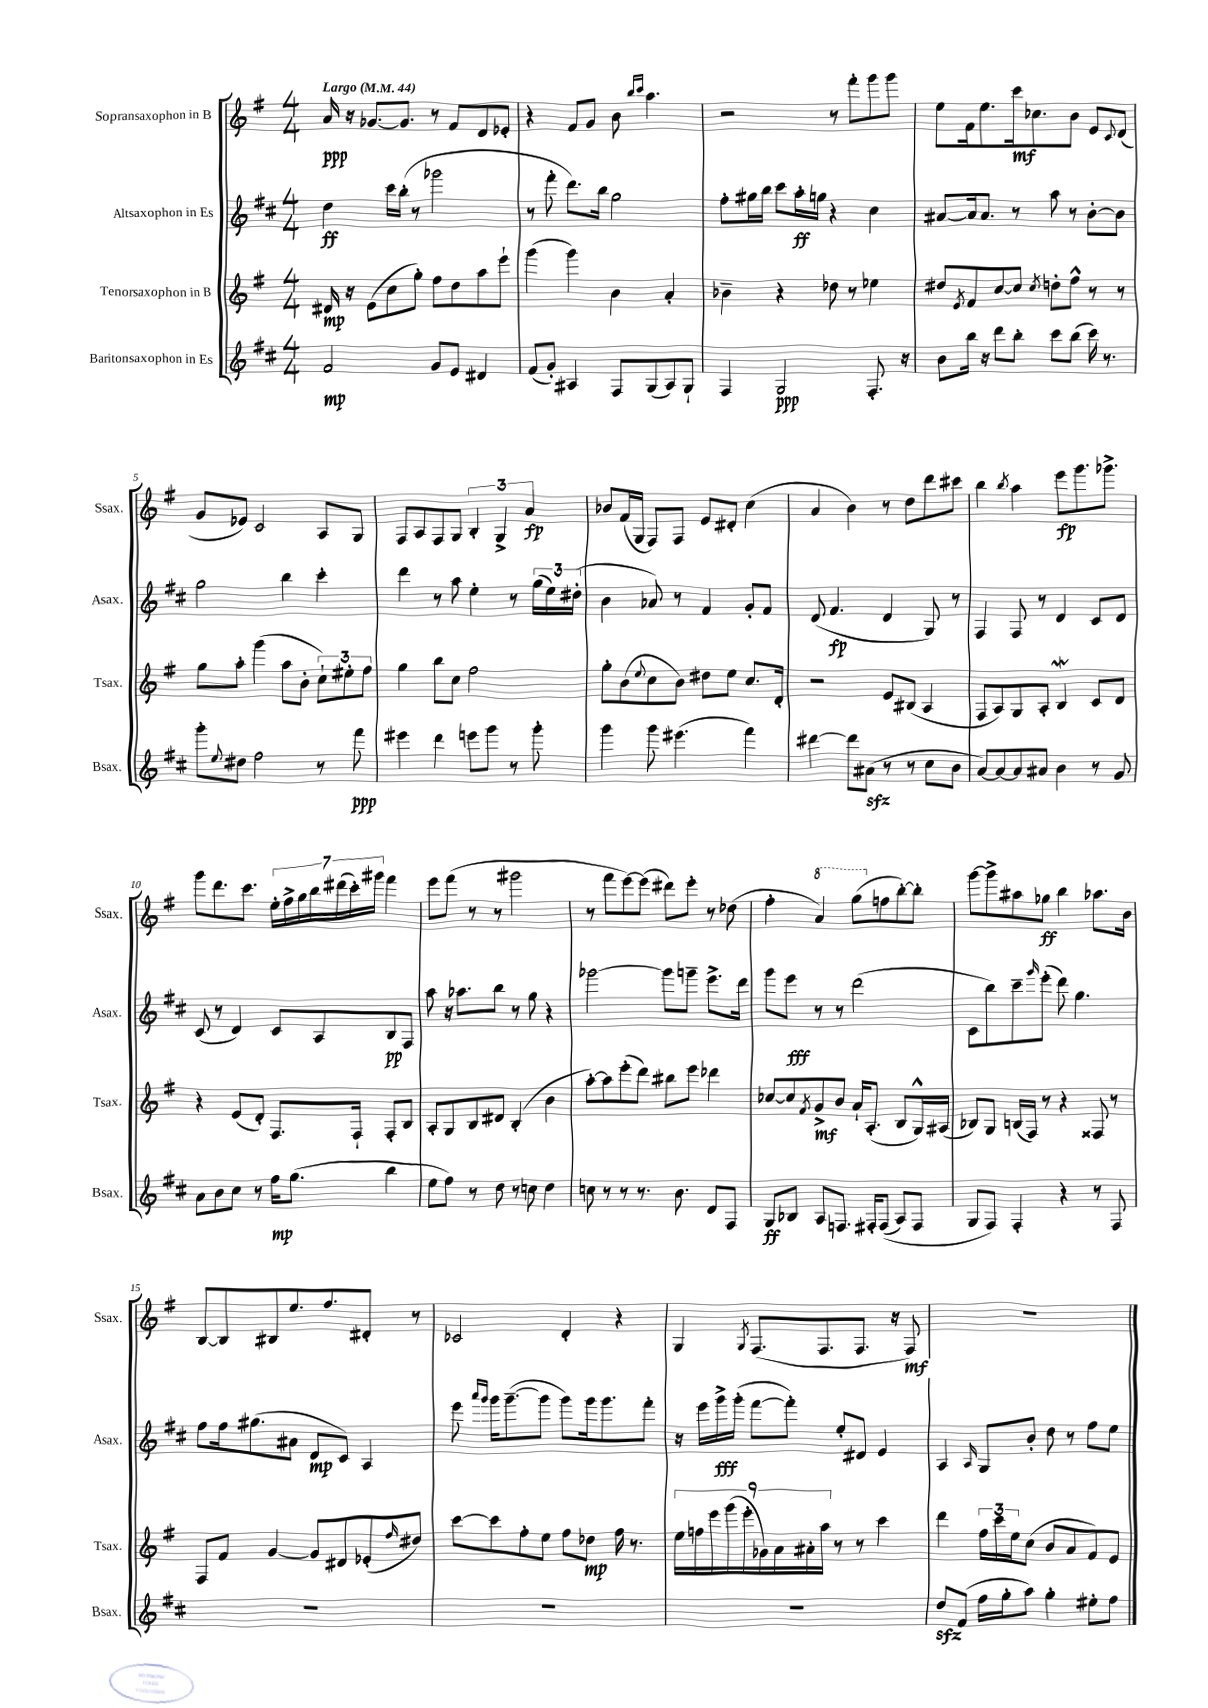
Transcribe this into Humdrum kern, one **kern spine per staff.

**kern	**dynam	**kern	**dynam	**kern	**dynam	**kern	**dynam
*part4	*part4	*part3	*part3	*part2	*part2	*part1	*part1
*staff4	*staff4	*staff3	*staff3	*staff2	*staff2	*staff1	*staff1
*I"Baritonsaxophon in Es	*	*I"Tenorsaxophon in B	*	*I"Altsaxophon in Es	*	*I"Sopransaxophon in B	*
*I'Bsax.	*	*I'Tsax.	*	*I'Asax.	*	*I'Ssax.	*
*clefG2	*	*clefG2	*	*clefG2	*	*clefG2	*
*k[f#c#]	*	*k[f#]	*	*k[f#c#]	*	*k[f#]	*
*M4/4	*	*M4/4	*	*M4/4	*	*M4/4	*
*MM44	*	*MM44	*	*MM44	*	*MM44	*
=1	=1	=1	=1	=1	=1	=1	=1
!	!	!	!	!	!	!LO:TX:a:B:t=Largo	!
2f#/	mp	16d#X/	mp	4dd\	ff	16a/	ppp
.	.	16r	.	.	.	16r	.
.	.	(8e\L	.	.	.	[8.g-X/L	.
.	.	8cc\	.	16ccc#\LL	.	.	.
.	.	.	.	(16bb'\JJ	.	8.g-/J]	.
.	.	8gg'\J)	.	8r	.	.	.
8g/L	.	8ff#\L	.	2ggg-X\	.	8r	.
8e/J	.	8dd\	.	.	.	8f#/L	.
4d#X/	.	8aa\	.	.	.	8d/	.
.	.	8eee`\J	.	.	.	8e-X'/J	.
=2	=2	=2	=2	=2	=2	=2	=2
(8f#/L	.	(4ggg\	.	8r	.	4r	.
8g'/J)	.	.	.	8fff#'\	.	.	.
4A#X/	.	4ggg\)	.	8.ddd\L)	.	8f#/L	.
.	.	.	.	.	.	8g/J	.
.	.	.	.	16bb\Jk	.	.	.
8F#/L	.	4b\	.	2gg\	.	8b\	.
.	.	.	.	.	.	16qqbb/LL	.
.	.	.	.	.	.	16qqccc/JJ	.
(8G/	.	.	.	.	.	4.aa\	.
8A#/)	.	4a'/	.	.	.	.	.
8G`/J	.	.	.	.	.	.	.
=3	=3	=3	=3	=3	=3	=3	=3
4F#/	.	4b-X~\	.	8ff#'\L	.	2r	.
.	.	.	.	16gg#X\L	.	.	.
.	.	.	.	16bb\JJ	.	.	.
2G/	ppp	4r	.	8ccc#\L	.	.	.
.	.	.	.	16aa'\L	ff	.	.
.	.	.	.	16ggn\JJ	.	.	.
.	.	8dd-X\	.	4r	.	8r	.
.	.	8r	.	.	.	8fff#'\L	.
8.F#'/	.	4ee-X\	.	4cc#\	.	8ggg\	.
.	.	.	.	.	.	8ggg\J	.
16r	.	.	.	.	.	.	.
=4	=4	=4	=4	=4	=4	=4	=4
8b\L	.	8dd#X/L	.	[8a#X/L	.	8ee\L	.
.	.	8qe/	.	.	.	.	.
16bb\Jk	.	8f#/	.	16a#/k]	.	16f#\k	.
16r	.	.	.	8.a#/J	.	8.ee\	.
8ddd\L	.	[8cc/	.	.	.	.	.
8bb'\J	.	8cc/J]	.	8r	.	16ccc\k	mf
.	.	.	.	.	.	8.cc-X\	.
.	.	8qcc/	.	.	.	.	.
8ccc#\L	.	8ddn'\L	.	8aa\	.	.	.
(8bb\J	.	8ff#^^\J	.	8r	.	8b\J	.
16ccc#\)	.	8r	.	[8b'\L	.	8e/L	.
8.r	.	.	.	.	.	.	.
.	.	.	.	.	.	8qqc/	.
.	.	8r	.	8b\J]	.	(8d/J	.
!!LO:LB:g=z
=5	=5	=5	=5	=5	=5	=5	=5
8ggg'\L	.	8gg\L	.	2gg\	.	8g/L	.
8qqee/	.	.	.	.	.	.	.
8dd#X\J	.	8aa'\J	.	.	.	8e-X/J)	.
2ff#\	.	(4ggg\	.	.	.	2c/	.
.	.	8aa\L	.	4bb\	.	.	.
.	.	8b'\J	.	.	.	.	.
8r	.	12cc`\L)	.	4ccc#'\	.	8A/L	.
.	.	12ee#X'\	.	.	.	.	.
8fff#\	ppp	.	.	.	.	8G/J	.
.	.	12ff#\J	.	.	.	.	.
=6	=6	=6	=6	=6	=6	=6	=6
4eee#X\	.	4gg\	.	4ddd\	.	8F#/L	.
.	.	.	.	.	.	8A/	.
4ddd\	.	8bb\L	.	8r	.	8F#/	.
.	.	8cc\J	.	8aa\	.	8G/J	.
8eeen\L	.	2ff#\	.	4ee'\	.	6B'/	.
8ggg\J	.	.	.	.	.	.	.
.	.	.	.	.	.	6G^/	.
8r	.	.	.	8r	.	.	.
.	.	.	.	.	.	6a/	fp
8ggg'\	.	.	.	(24gg\LL	.	.	.
.	.	.	.	24ee\)	.	.	.
.	.	.	.	(24dd#X'\JJ	.	.	.
=7	=7	=7	=7	=7	=7	=7	=7
4ggg\	.	8gg'\L	.	4b\	.	8b-X/L	.
.	.	(8b\	.	.	.	(16f#/L	.
.	.	.	.	.	.	16G/JJ	.
.	.	8qqee/	.	.	.	.	.
8ggg\	.	8cc\	.	8a-X/)	.	8F#/L)	.
(4.eee#X\	.	8b\J)	.	8r	.	8F#/J	.
.	.	8dd#X\L	.	4f#/	.	8e/L	.
.	.	8ee\J	.	.	.	8d#X'/J	.
4fff#\)	.	8.cc/L	.	8g'/L	.	(4cc\	.
.	.	.	.	8f#/J	.	.	.
.	.	16d'/Jk	.	.	.	.	.
=8	=8	=8	=8	=8	=8	=8	=8
[4ddd#X\	.	2r	.	(8d/	.	4a/	.
.	.	.	.	4.f#/	fp	.	.
8ddd#\L]	.	.	.	.	.	4b\)	.
(8a#Xzz\J	.	.	.	.	.	.	.
8r	.	8e/L	.	4d/	.	8r	.
8r	.	(8B#X/J	.	.	.	8dd\L	.
8cc#\L	.	4A/	.	8G/)	.	8ddd\	.
8b\J	.	.	.	8r	.	8ccc#X\J	.
=9	=9	=9	=9	=9	=9	=9	=9
[8a/L)	.	8F#/L	.	4F#/	.	4bb\	.
8a/_	.	8A/)	.	.	.	.	.
.	.	.	.	.	.	8qbb/	.
8a/]	.	8G/	.	8F#/	.	4aa\	.
8a#X/J	.	8A'/J	.	8r	.	.	.
4b\	.	4BW/	.	4d/	.	8eee\L	fp
.	.	.	.	.	.	8.ggg\	.
8r	.	8c/L	.	8c#/L	.	.	.
.	.	.	.	.	.	8.ggg-X^\J	.
8g/	.	8d/J	.	8d/J	.	.	.
!!LO:LB:g=z
=10	=10	=10	=10	=10	=10	=10	=10
8a\L	.	4r	.	(8c#/	.	8ggg\L	.
8b\	.	.	.	8r	.	8.ddd\	.
8cc#\J	.	(8e/L	.	4d/)	.	.	.
.	.	.	.	.	.	8.ccc\J	.
8r	.	8d'/J)	.	.	.	.	.
16ff#\KL	mp	8.F#/L	.	8c#/L	.	28ee'\LL	.
.	.	.	.	.	.	28ff#^\	.
(8.gg\J	.	.	.	.	.	.	.
.	.	.	.	.	.	28gg\	.
.	.	.	.	.	.	28bb\	.
.	.	.	.	8A/	.	.	.
.	.	.	.	.	.	(28ddd#X\	.
.	.	.	.	.	.	28ccc'\)	.
.	.	16F#`/Jk	.	.	.	.	.
.	.	.	.	.	.	28ggg#X\JJ	.
4bb\	.	8F#'/L	.	8B/	pp	4fff#\	.
.	.	8B/J	.	8F#/J	.	.	.
=11	=11	=11	=11	=11	=11	=11	=11
8ee\L	.	8A'/L	.	8aa\	.	8eee\L	.
8ff#\J)	.	8G/	.	16r	.	(8fff#\J	.
.	.	.	.	8.aa-X\L	.	.	.
8r	.	8B/	.	.	.	8r	.
8dd\	.	8d#X/J	.	8bb\J	.	8r	.
8r	.	(4B'/	.	8r	.	2ggg#X\	.
8ccn\	.	.	.	8gg\	.	.	.
4dd\	.	4b\	.	4r	.	.	.
=12	=12	=12	=12	=12	=12	=12	=12
8ccn\	.	[8aa'\L)	.	[2ggg-X\	.	8r	.
8r	.	8aa\]	.	.	.	8fff#\L	.
8r	.	(8eee'\	.	.	.	[8eee\)	.
8.r	.	8ddd\J)	.	.	.	(8eee\J]	.
.	.	8bb#X\L	.	8ggg-\L]	.	8ddd#X\L)	.
8.b\	.	.	.	.	.	.	.
.	.	8eee\J	.	8gggn~\J	.	8eee'\J	.
8d/L	.	4ddd-X\	.	8.eee^\L	.	8r	.
8F#/J	.	.	.	.	.	(8dd-X\	.
.	.	.	.	16ddd\Jk	.	.	.
=13	=13	=13	=13	=13	=13	=13	=13
8G/L	ff	[8cc-X/L	.	8ggg\L	.	4ff#'\	.
8B-X/J	.	8cc-/]	.	8eee\J	fff	.	.
.	.	8qf#/	.	.	.	.	.
*	*	*	*	*	*	*8va	*
8A/L	.	8g^/	mf	8r	.	4aa/)	.
8.Fn/J	.	8b/J	.	8r	.	.	.
.	.	16a`/KL	.	(2ddd\	.	(8ggg\L	.
16F#X'/KL	.	(8.A'/J	.	.	.	.	.
*	*	*	*	*	*	*X8va	*
((8F#/J	.	.	.	.	.	8ffn\	.
8A/L)	.	8B/L	.	.	.	[8bb'\)	.
8F#/J	.	16G^^/L)	.	.	.	8bb'\J]	.
.	.	(16A#X/JJ	.	.	.	.	.
=14	=14	=14	=14	=14	=14	=14	=14
8G/L	.	8B-X/L)	.	8c#\L	.	[8ggg\L	.
8F#/J)	.	8G/J	.	8bb\)	.	8ggg^\]	.
4F#'/	.	(16Bn/LL	.	8ccc#~\	.	8aa#X\	.
.	.	16F#/JJ)	.	.	.	.	.
.	.	.	.	16qqggg/	.	.	.
.	.	8r	.	(8eee'\J	.	8gg-X\J	ff
4r	.	4r	.	8ddd\)	.	4bb\	.
.	.	.	.	4.gg\	.	.	.
8r	.	8F##X/	.	.	.	8.aa-X\L	.
8F#/	.	8r	.	.	.	.	.
.	.	.	.	.	.	16b\Jk	.
!!LO:LB:g=z
=15	=15	=15	=15	=15	=15	=15	=15
1r	.	8F#/L	.	8ff#\L	.	[8B/L	.
.	.	8f#/J	.	16ff#\k	.	8B/]	.
.	.	.	.	(8.gg#X\	.	.	.
.	.	[4g/	.	.	.	8B#X/	.
.	.	.	.	8a#X\J	.	8.ee/	.
.	.	8g/L]	.	8d/L	mp	.	.
.	.	.	.	.	.	8.ff#/	.
.	.	8d#X/	.	8c#/J)	.	.	.
.	.	(8e-X'/	.	4A/	.	8d#X'/J	.
.	.	16qqff#/	.	.	.	.	.
.	.	8dd#X/J)	.	.	.	8r	.
=16	=16	=16	=16	=16	=16	=16	=16
1r	.	[8ccc\L	.	8eee\	.	2c-X/	.
.	.	.	.	16qqaaa/LL	.	.	.
.	.	.	.	16qqggg/JJ	.	.	.
.	.	8ccc\]	.	16ggg\KL	.	.	.
.	.	.	.	([8.ggg~\	.	.	.
.	.	8ff#'\	.	.	.	.	.
.	.	8ee\J	.	8ggg\J]	.	.	.
.	.	8ff#\L	.	8ggg\L)	.	4d'/	.
.	.	8dd-X\J	mp	16ggg\k	.	.	.
.	.	.	.	8.ggg\	.	.	.
.	.	16ff#\	.	.	.	4r	.
.	.	8.r	.	.	.	.	.
.	.	.	.	8fff#'\J	.	.	.
=17	=17	=17	=17	=17	=17	=17	=17
1r	.	18ee\LL	.	16r	.	4G/	.
.	.	18ffn\	.	.	.	.	.
.	.	.	.	16eee\LL	.	.	.
.	.	18eee\	.	.	.	.	.
.	.	.	.	16ggg^\	fff	.	.
.	.	(18ggg\	.	.	.	.	.
.	.	.	.	(16ggg'\JJ	.	.	.
.	.	18eee'\	.	.	.	.	.
.	.	.	.	.	.	8qG/	.
.	.	.	.	[8fff#\L	.	(8.F#/L	.
.	.	18g-X\)	.	.	.	.	.
.	.	18a\	.	.	.	.	.
.	.	.	.	8fff#'\J])	.	.	.
.	.	18a#X'\	.	.	.	.	.
.	.	.	.	.	.	8.F#/	.
.	.	18aa\JJ	.	.	.	.	.
.	.	8r	.	8ee'/L	.	.	.
.	.	8r	.	8d#X/J	.	8.F#/J	.
.	.	4ccc\	.	4e/	.	.	.
.	.	.	.	.	.	16r	.
.	.	.	.	.	.	8F#/)	mf
=18	=18	=18	=18	=18	=18	=18	=18
8ddzz/L	.	4ddd\	.	4A/	.	1r	.
(8f#/J	.	.	.	.	.	.	.
.	.	.	.	16qqA/	.	.	.
16ff#\LL	.	24ff#\LL	.	8G/L	.	.	.
.	.	24ccc\	.	.	.	.	.
16gg'\J	.	.	.	.	.	.	.
.	.	24ee\J	.	.	.	.	.
8aa\J)	.	(8cc\J	.	8b'/J	.	.	.
4gg'\	.	8b/L	.	8dd\	.	.	.
.	.	8a/	.	8r	.	.	.
8ee#X'\L	.	8f#/)	.	8ff#\L	.	.	.
8ff#\J	.	8e/J	.	8ee\J	.	.	.
==	==	==	==	==	==	==	==
*-	*-	*-	*-	*-	*-	*-	*-
